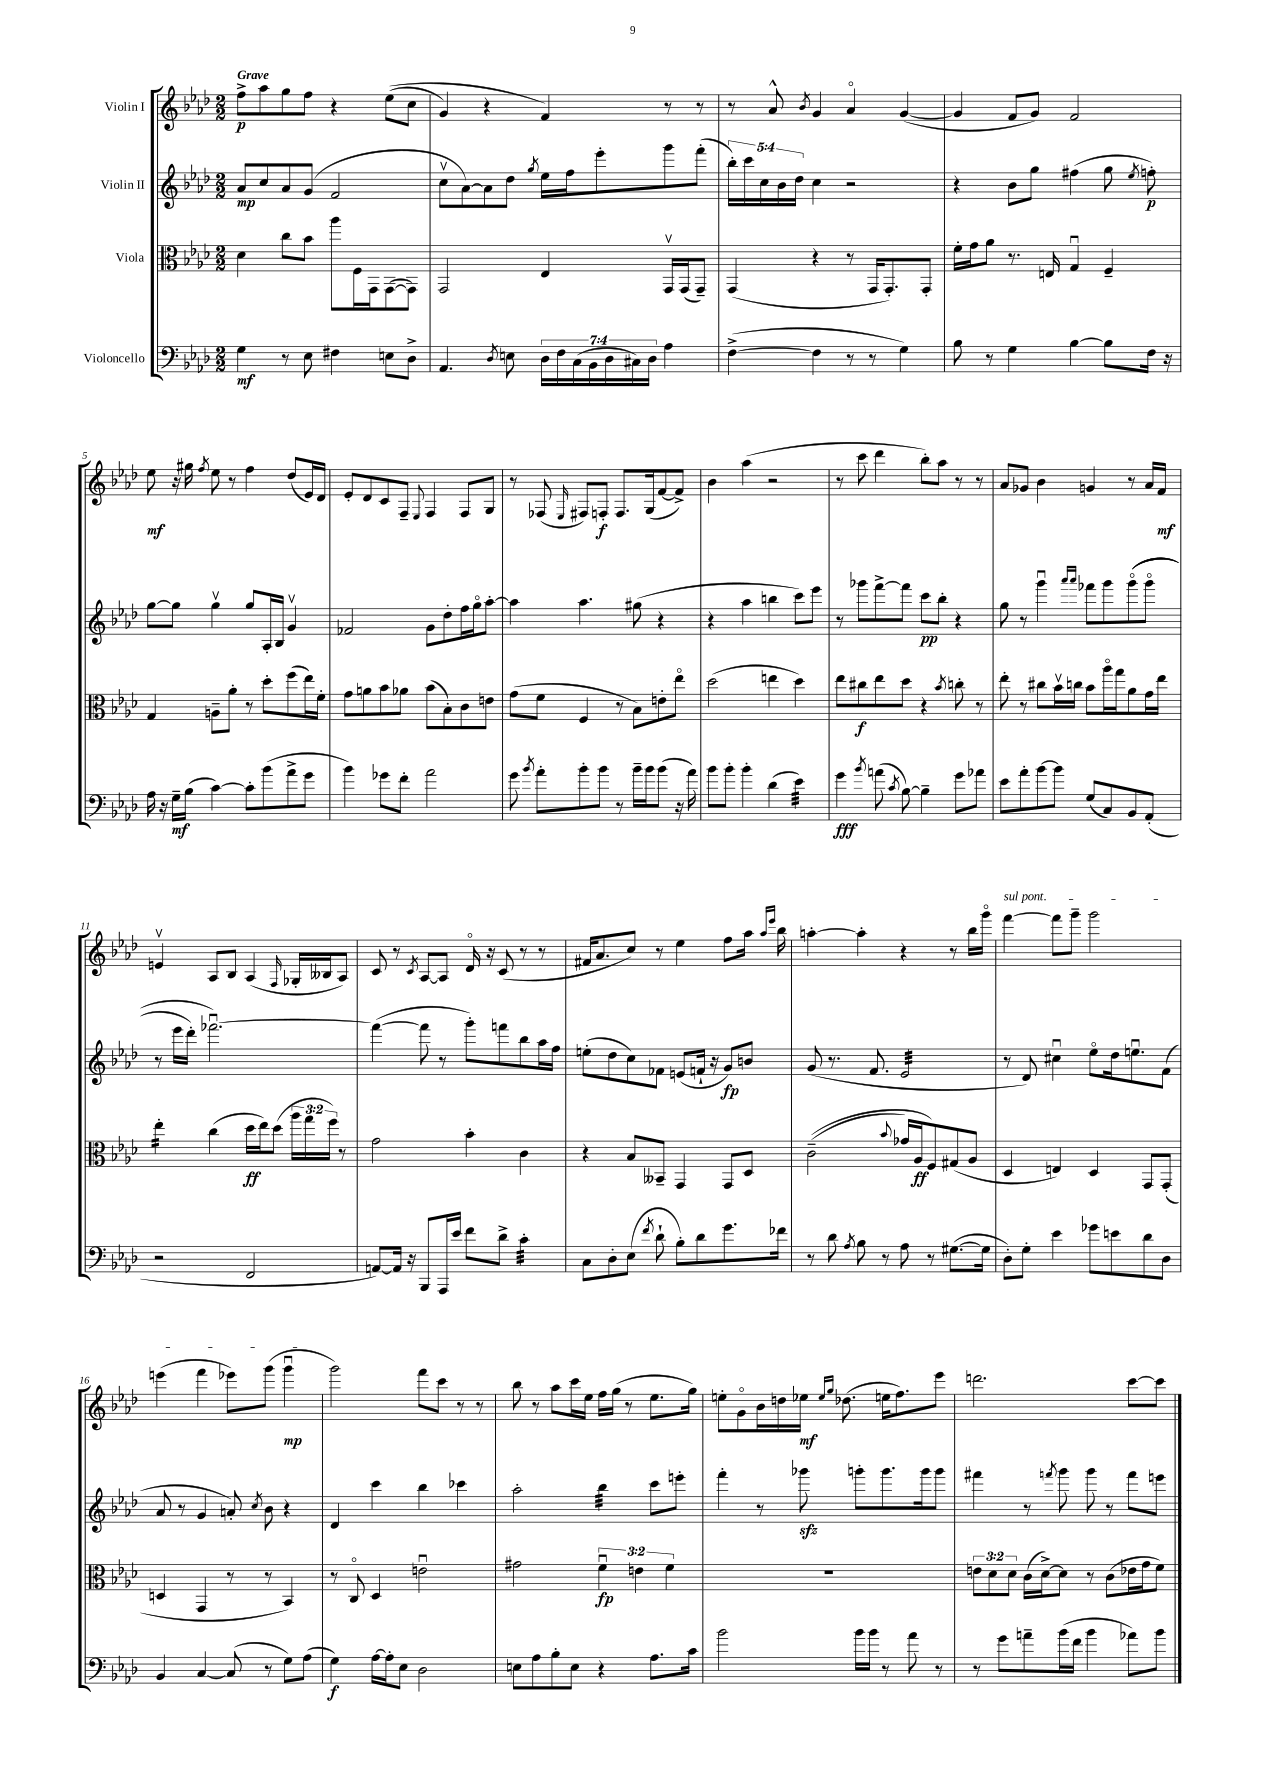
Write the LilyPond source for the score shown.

<<
\new StaffGroup <<
\new Staff = "s0" \with { instrumentName = "Violin I" } {
    \clef treble \key aes \major \numericTimeSignature \time 2/2 \tempo "Grave"
    \autoBeamOff f''8[->\p aes''8 g''8 f''8] r4 ees''8[(\( c''8] |
    g'4) r4 f'4\) r8 r8 |
    r8 aes'8-^ \acciaccatura { bes'8 } g'4 aes'4\flageolet g'4~( |
    g'4 f'8[ g'8]) f'2 |
    ees''8\mf r16 gis''16 \acciaccatura { f''8 } ees''8 r8 f''4 des''8[( ees'16) des'16] |
    ees'8[-. des'8 c'8 f8]-- \appoggiatura { ees8 } f4 f8[ g8] |
    r8 fes8( \grace { ees16 } fis8[) f8]-.\f f8.[ g16( f'8~ f'8]->) |
    bes'4 aes''4( r2 |
    r8 c'''8 des'''4 bes''8[-.) aes''8] r8 r8 |
    aes'8[ ges'8] bes'4 g'4 r8 aes'16[ f'16]\mf |
    e'4\upbow aes8[ bes8] aes4( \grace { f16 } ges16[-. beses16 aes8]) |
    c'8 r8 \acciaccatura { c'8 } aes8[~ aes8] des'16\flageolet r16 c'8( r8 r8 |
    fis'16[ aes'8. c''8]) r8 ees''4 f''8[ aes''16] \grace { aes''16[ ees'''16] } bes''16 |
    a''4~-. a''4-. r4 r8 bes''16[ g'''16]\flageolet |
    \once \override TextSpanner.bound-details.left.text = \markup { \italic "sul pont." } f'''4~\startTextSpan f'''8[ g'''8]-- g'''2 |
    e'''4( f'''4 ees'''8[) g'''8]( g'''4\downbow\mp\stopTextSpan |
    g'''2) f'''8[ c'''8] r8 r8 |
    bes''8 r8 aes''8[ c'''16 ees''16] f''16[ g''16]( r8 ees''8.[ g''16]) |
    e''8[-. g'8\flageolet bes'16 d''16 ees''16]\mf \grace { ees''16[ g''16] } des''8.( e''16[ f''8.) ees'''8] |
    d'''2. c'''8[~ c'''8] \bar "|." |
}
\new Staff = "s1" \with { instrumentName = "Violin II" } {
    \clef treble \key aes \major \numericTimeSignature \time 2/2 \override Staff.TupletNumber.text = #tuplet-number::calc-fraction-text
    \autoBeamOff aes'8[\mp c''8 aes'8 g'8]( f'2 |
    c''8[\upbow aes'8~) aes'8 des''8] \acciaccatura { g''8 } ees''16[ f''16 ees'''8-. g'''8 f'''8]-.( |
    \tuplet 5/4 { bes''16[-.) c'''16 c''16 bes'16 des''16] } c''4 r2 |
    r4 bes'8[ g''8] fis''4( g''8 \acciaccatura { ees''8 } f''8-.\p) |
    g''8[~ g''8] g''4\upbow g''8[ aes16-. bes16] g'4\upbow |
    fes'2 g'8[ des''8-. f''16 g''16\flageolet aes''8]~-. |
    aes''4 aes''4. gis''8( r4 |
    r4 aes''4 b''4 c'''8[) ees'''8] |
    r8 ges'''8[ f'''8~-> f'''8] c'''8[\pp bes''8]-. r4 |
    g''8 r8 g'''4\downbow \grace { aes'''16[ aes'''16] } fes'''8[ g'''8 g'''8\flageolet(\( g'''8]\flageolet |
    r8 ees'''16[ des'''16]-.) fes'''2.~\downbow\) |
    fes'''4~( fes'''8 r8 g'''8[-.) f'''8 bes''8 aes''16 f''16] |
    e''8[-.( des''8 c''8) fes'8] e'8[( f'16]-! r16 g'8[\fp) b'8] |
    g'8( r8. f'8. ees'2:32 |
    r8 des'8) cis''4\downbow ees''8[\flageolet des''16 e''8.\downbow f'8]( |
    aes'8 r8 g'4 a'8-.) \acciaccatura { c''8 } bes'8 r4 |
    des'4 c'''4 bes''4 ces'''4 |
    aes''2-. bes''4:32 c'''8[ e'''8]-. |
    f'''4-. r8 ges'''8\sfz g'''8[-. g'''8. g'''16 g'''8] |
    fis'''4 r8 \acciaccatura { f'''8 } g'''8 g'''8 r8 f'''8[ e'''8] \bar "|." |
}
\new Staff = "s2" \with { instrumentName = "Viola" } {
    \clef alto \key aes \major \numericTimeSignature \time 2/2 \override Staff.TupletNumber.text = #tuplet-number::calc-fraction-text
    \autoBeamOff des'4 c''8[ bes'8] aes''8[ f16 g,16 g,8~( g,8]) |
    g,2 ees4 g,16[\upbow g,16( g,8]--) |
    g,4( r4 r8 g,16[ g,8.-.) g,8]-. |
    f'16[-. g'16 aes'8] r8. e16 g4\downbow f4-- |
    g4 a8[-- aes'8]-. r8 des''8[-. f''8( ees''16) f'16]-. |
    g'8[ a'8 bes'8 aes'8] bes'8[( bes8-.) c'8 e'8] |
    g'8[( f'8] f4 r8 bes8[) e'8-. ees''8]\flageolet |
    des''2( e''4 des''4) |
    ees''8[ cis''8\f ees''8 des''8] r4 \acciaccatura { bes'8 } c''8-. r8 |
    ees''8-. r8 cis''8[ bes'16\upbow c''16] bes'8[ aes''16\flageolet g''16 aes'8 g'16 ees''16] |
    ees''4:16-. c''4( des''16[\ff ees''16) des''8]( \tuplet 3/2 { aes''16[ g''16 f''16]) } r8 |
    g'2 bes'4-. c'4 |
    r4 bes8[ beses,8]-- g,4 g,8[ des8] |
    c'2--(\( \appoggiatura { bes'8 } ges'16[) aes16\ff f8\) gis8( aes8] |
    des4 e4) des4 g,8[ g,8]-.( |
    d4 g,4 r8 r8 bes,4) |
    r8 c8\flageolet des4 e'2\downbow |
    gis'2 \tuplet 3/2 { f'4\downbow\fp e'4 f'4 } |
    R1 |
    \tuplet 3/2 { e'8[ des'8 des'8] } c'16[( des'16~->) des'8] r8 c'8[( ees'16 g'16 f'8]) \bar "|." |
}
\new Staff = "s3" \with { instrumentName = "Violoncello" } {
    \clef bass \key aes \major \numericTimeSignature \time 2/2 \override Staff.TupletNumber.text = #tuplet-number::calc-fraction-text
    \autoBeamOff g4\mf r8 ees8 fis4 e8[ des8]-> |
    aes,4. \acciaccatura { des8 } e8 \tuplet 7/4 { des16[ f16 c16( bes,16 des16 cis16) des16] } aes4 |
    f4~->( f4 r8 r8 g4) |
    bes8 r8 g4 bes4~ bes8[ f16] r16 |
    aes16 r16 g16[--\mf bes16]( c'4~) c'8[-. bes'8( aes'8-> g'8] |
    bes'4) ges'8[ f'8]-. aes'2 |
    g'8 \acciaccatura { bes'8 } aes'8[-. bes'8-. bes'8] r8 bes'16[-- bes'16 bes'8]( r16 aes'16) |
    bes'8[ bes'8]-. bes'4-. des'4( ees'4:32) |
    g'4\fff \acciaccatura { bes'8 } a'8( \acciaccatura { c'8 } bes8~) bes4-- g'8[ aes'8] |
    ees'8[ aes'8-. bes'8~ bes'8] g8[( c8) bes,8 aes,8]-.( |
    r2 f,2 |
    a,8[~) a,16] r16 bes,,8[ aes,,16 ees'16] f'8[ des'8]-> c'4:32-. |
    c8[ des8-. ees8]( \acciaccatura { f'8 } des'8-! bes8[-.) des'8 g'8. fes'16] |
    r8 des'8 \acciaccatura { aes8 } bes8 r8 aes8 r8 gis8.[~( gis16] |
    des8[-.) g8]-. ees'4 ges'8[ e'8 des'8 des8] |
    bes,4 c4~ c8( r8 g8[) aes8]( |
    g4\f) aes16[~ aes16-. ees8] des2 |
    e8[ aes8 bes8-. e8] r4 aes8.[ c'16] |
    bes'2 bes'16[ bes'16] r8 aes'8 r8 |
    r8 g'8[ a'8-- bes'16( f'16] bes'4 aes'8[) bes'8] \bar "|." |
}
>>
>>
